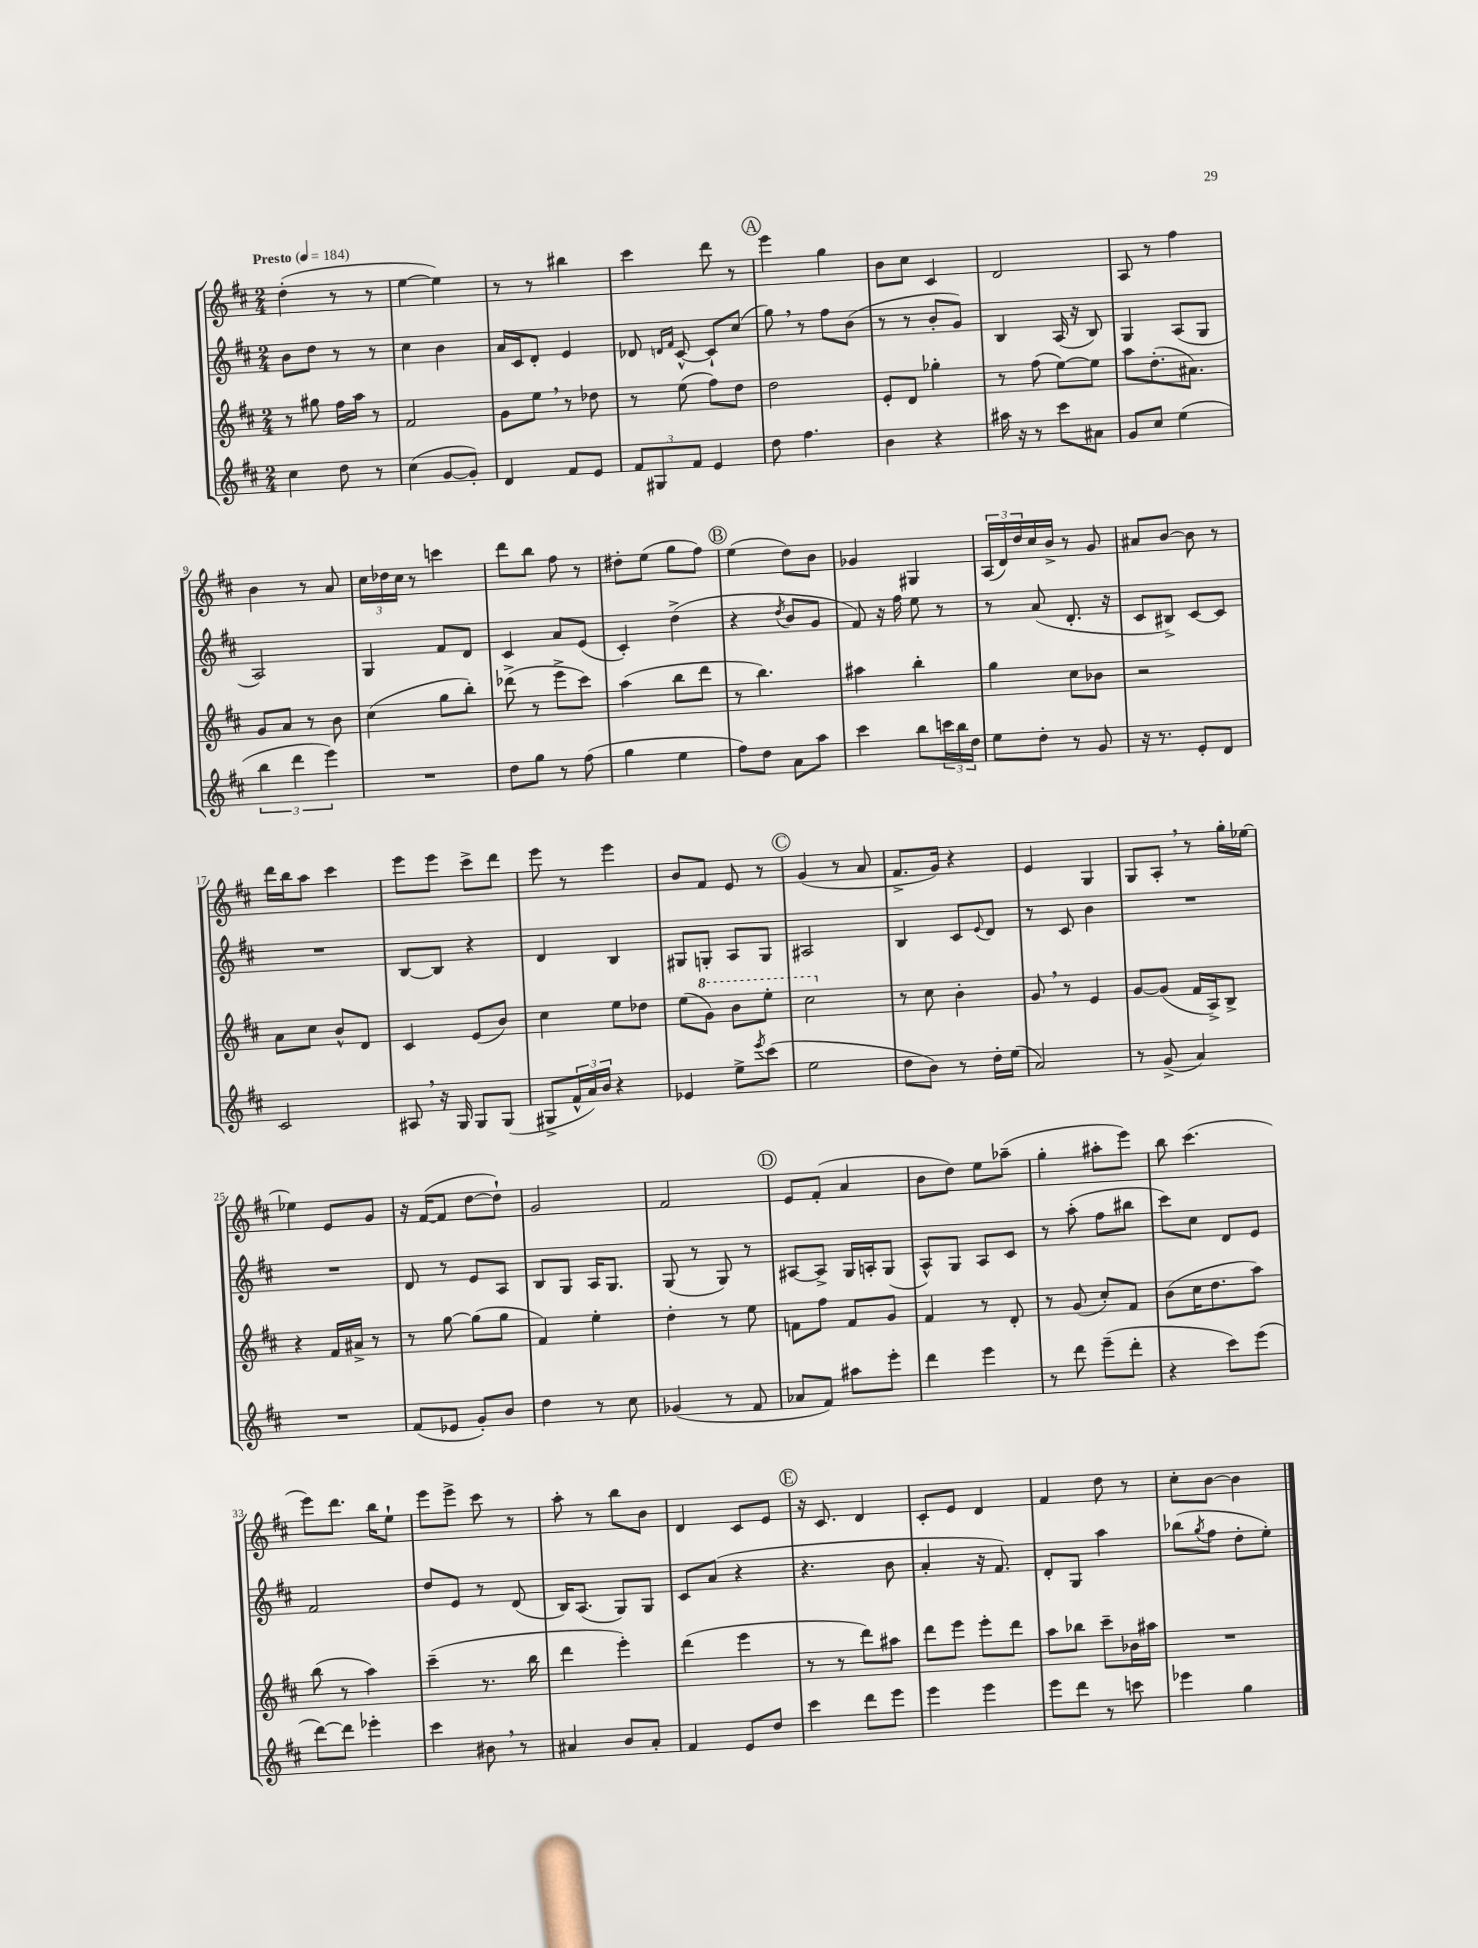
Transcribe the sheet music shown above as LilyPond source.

<<
\new StaffGroup <<
\new Staff = "s0" {
    \clef treble \key d \major \numericTimeSignature \time 2/4 \tempo "Presto" 4 = 184
    d''4-.( r8 r8 |
    e''4~ e''4) |
    r8 r8 bis''4 |
    cis'''4 d'''8 r8 |
    \mark \markup { \circle "A" } e'''4 g''4 |
    b'8 cis''8 cis'4 |
    d'2 |
    a8 r8 fis''4 |
    b'4 r8 a'8 |
    \tuplet 3/2 { cis''16 des''16 cis''16 } r8 c'''4 |
    d'''8 b''8 fis''8 r8 |
    dis''8-. e''8( g''8 fis''8) |
    \mark \markup { \circle "B" } e''4( d''8) b'8 |
    ges'4 gis4 |
    \tuplet 3/2 { a16( d'16) d''16 } cis''16 b'16-> r8 g'8 |
    ais'8 b'8~ b'8 r8 |
    d'''16 b''16 a''8 cis'''4 |
    e'''8 e'''8 cis'''8-> d'''8 |
    e'''8 r8 e'''4 |
    b'8 fis'8 e'8 r8 |
    \mark \markup { \circle "C" } g'4( r8 a'8 |
    fis'8.-> g'16) r4 |
    e'4 g4 |
    g8 a8-. \breathe r8 g''16-. ees''16~ |
    ees''4 e'8 g'8 |
    r16 fis'16~( fis'8 d''8~ d''8-!) |
    g'2 |
    fis'2 |
    \mark \markup { \circle "D" } e'8 fis'8-.( a'4 |
    b'8 d''8) e''8 aes''8--( |
    g''4-. ais''8-. e'''8) |
    b''8 cis'''4.( |
    e'''8) d'''8. b''16 e''8-! |
    e'''8 e'''8-> cis'''8 r8 |
    a''8-. r8 b''8 b'8 |
    d'4 cis'8 e'8 |
    \mark \markup { \circle "E" } r16 cis'8. d'4 |
    cis'8-. e'8 d'4 |
    fis'4 d''8 r8 |
    cis''8-. b'8~ b'4 \bar "|." |
}
\new Staff = "s1" {
    \clef treble \key d \major \numericTimeSignature \time 2/4
    b'8 d''8 r8 r8 |
    cis''4 b'4 |
    a'16 cis'16 d'8-. e'4 |
    des'8 \grace { d'16 fis'16 } cis'8~-^ cis'8-! cis''8( |
    \mark \markup { \circle "A" } g''8) \breathe r8 fis''8 b'8( |
    r8 r8 b'8-. g'8) |
    b4 a16( r16 b8) |
    g4 a8( g8 |
    a2) |
    g4 fis'8 d'8 |
    cis'4 a'8 e'8( |
    cis'4-.) d''4->( |
    \mark \markup { \circle "B" } r4 \acciaccatura { d''8 } b'8 g'8 |
    fis'8) r16 fis''16 e''8 r8 |
    r8 a'8( d'8.-. r16 |
    cis'8 bis8->) cis'8~ cis'8 |
    R2 |
    b8~ b8 r4 |
    d'4 b4 |
    gis8 g8-. a8 g8 |
    \mark \markup { \circle "C" } ais2 |
    b4 cis'8 \appoggiatura { e'8 } d'8 |
    r8 cis'8 b'4 |
    R2 |
    R2 |
    d'8 r8 e'8 a8 |
    b8 g8 a16 g8. |
    g8( r8 g8) r8 |
    \mark \markup { \circle "D" } ais8~ ais8-> g16 a16-. g8( |
    a8-^) g8 a8 cis'8 |
    r8 a''8-.( fis''8 bis''8 |
    cis'''8) cis''8 d'8 e'8 |
    fis'2 |
    d''8 e'8 r8 d'8( |
    b16) a8.( g8) g8 |
    cis'8 a'8( r4 |
    \mark \markup { \circle "E" } r4. b'8 |
    a'4-. r16 fis'8.) |
    d'8-. g8 a''4 |
    bes''8( \acciaccatura { g''8 } fis''8 d''8-. e''8-.) \bar "|." |
}
\new Staff = "s2" {
    \clef treble \key d \major \numericTimeSignature \time 2/4
    r8 gis''8 fis''16 a''16 r8 |
    fis'2 |
    g'8 e''8 \breathe r8 des''8 |
    r8 e''8( fis''8) d''8 |
    \mark \markup { \circle "A" } d''2 |
    e'8-. d'8 ges''4-. |
    r8 fis''8( e''8~) e''8 |
    a''8 d''8.-.( ais'8.) |
    g'8 a'8 r8 b'8 |
    cis''4( g''8 b''8-.) |
    des'''8->( r8 e'''8-> cis'''8) |
    a''4( b''8 d'''8 |
    \mark \markup { \circle "B" } r8 b''4.) |
    ais''4 b''4-. |
    g''4 cis''8 bes'8 |
    r2 |
    a'8 cis''8 b'8-^ d'8 |
    cis'4 e'8( b'8) |
    cis''4 e''8 des''8 |
    e''8( \ottava #1 g''8) b''8 e'''8-. |
    \mark \markup { \circle "C" } cis'''2 \ottava #0 |
    r8 cis''8 b'4-. |
    g'8 \breathe r8 e'4 |
    g'8~ g'8( fis'16 a16->) b8-> |
    r4 fis'16 ais'16-> r8 |
    r8 g''8~ g''8( g''8 |
    fis'4) e''4-. |
    d''4-. r8 e''8 |
    \mark \markup { \circle "D" } f'8 fis''8 f'8 g'8 |
    fis'4 r8 d'8-. |
    r8 g'8( cis''8-.) fis'8 |
    b'8( cis''16 d''8. a''8) |
    b''8( r8 a''4) |
    cis'''4--( r8. b''16 |
    d'''4 e'''4-.) |
    d'''4( e'''4 |
    \mark \markup { \circle "E" } r8 r8 d'''8) ais''8 |
    d'''8 e'''8 e'''8-. d'''8 |
    a''8 bes''8 cis'''8-- bes'16 ais''16 |
    R2 \bar "|." |
}
\new Staff = "s3" {
    \clef treble \key d \major \numericTimeSignature \time 2/4
    cis''4 d''8 r8 |
    cis''4( g'8~ g'8-.) |
    d'4 fis'8 e'8 |
    \tuplet 3/2 { fis'8 gis8 fis'8 } e'4 |
    \mark \markup { \circle "A" } d''8 fis''4. |
    b'4 r4 |
    ais''16 r16 r8 cis'''8 ais'8 |
    g'8 cis''8 e''4( |
    \tuplet 3/2 { b''4 d'''4 e'''4) } |
    R2 |
    d''8 g''8 r8 fis''8( |
    g''4 e''4 |
    \mark \markup { \circle "B" } fis''8) d''8 a'8 a''8 |
    cis'''4 b''8 \tuplet 3/2 { c'''16 b''16 d''16 } |
    e''8 d''8-. r8 g'8 |
    r16 r8. e'8-. d'8 |
    cis'2 |
    ais8 \breathe r16 g16 g8 g8( |
    gis8-> \tuplet 3/2 { fis'16-^ a'16) b'16 } r4 |
    ees'4 e''8-> \acciaccatura { e'''8 } cis'''8( |
    \mark \markup { \circle "C" } e''2 |
    d''8 b'8) r8 d''16-. e''16( |
    a'2) |
    r8 g'8->( a'4) |
    R2 |
    fis'8( ees'8 g'8-.) b'8 |
    d''4 r8 cis''8 |
    ges'4( r8 fis'8 |
    \mark \markup { \circle "D" } aes'8 fis'8) ais''8 e'''8-. |
    d'''4 e'''4 |
    r8 d'''8 e'''8--( d'''8-. |
    r4 cis'''8) e'''8( |
    d'''8~) d'''8 ees'''4-. |
    cis'''4 bis'8 \breathe r8 |
    ais'4 b'8 ais'8-. |
    fis'4 e'8 d''8 |
    \mark \markup { \circle "E" } cis'''4 d'''8 e'''8 |
    e'''4 e'''4 |
    e'''8 d'''8 r8 c'''8 |
    ees'''4 g''4 \bar "|." |
}
>>
>>
